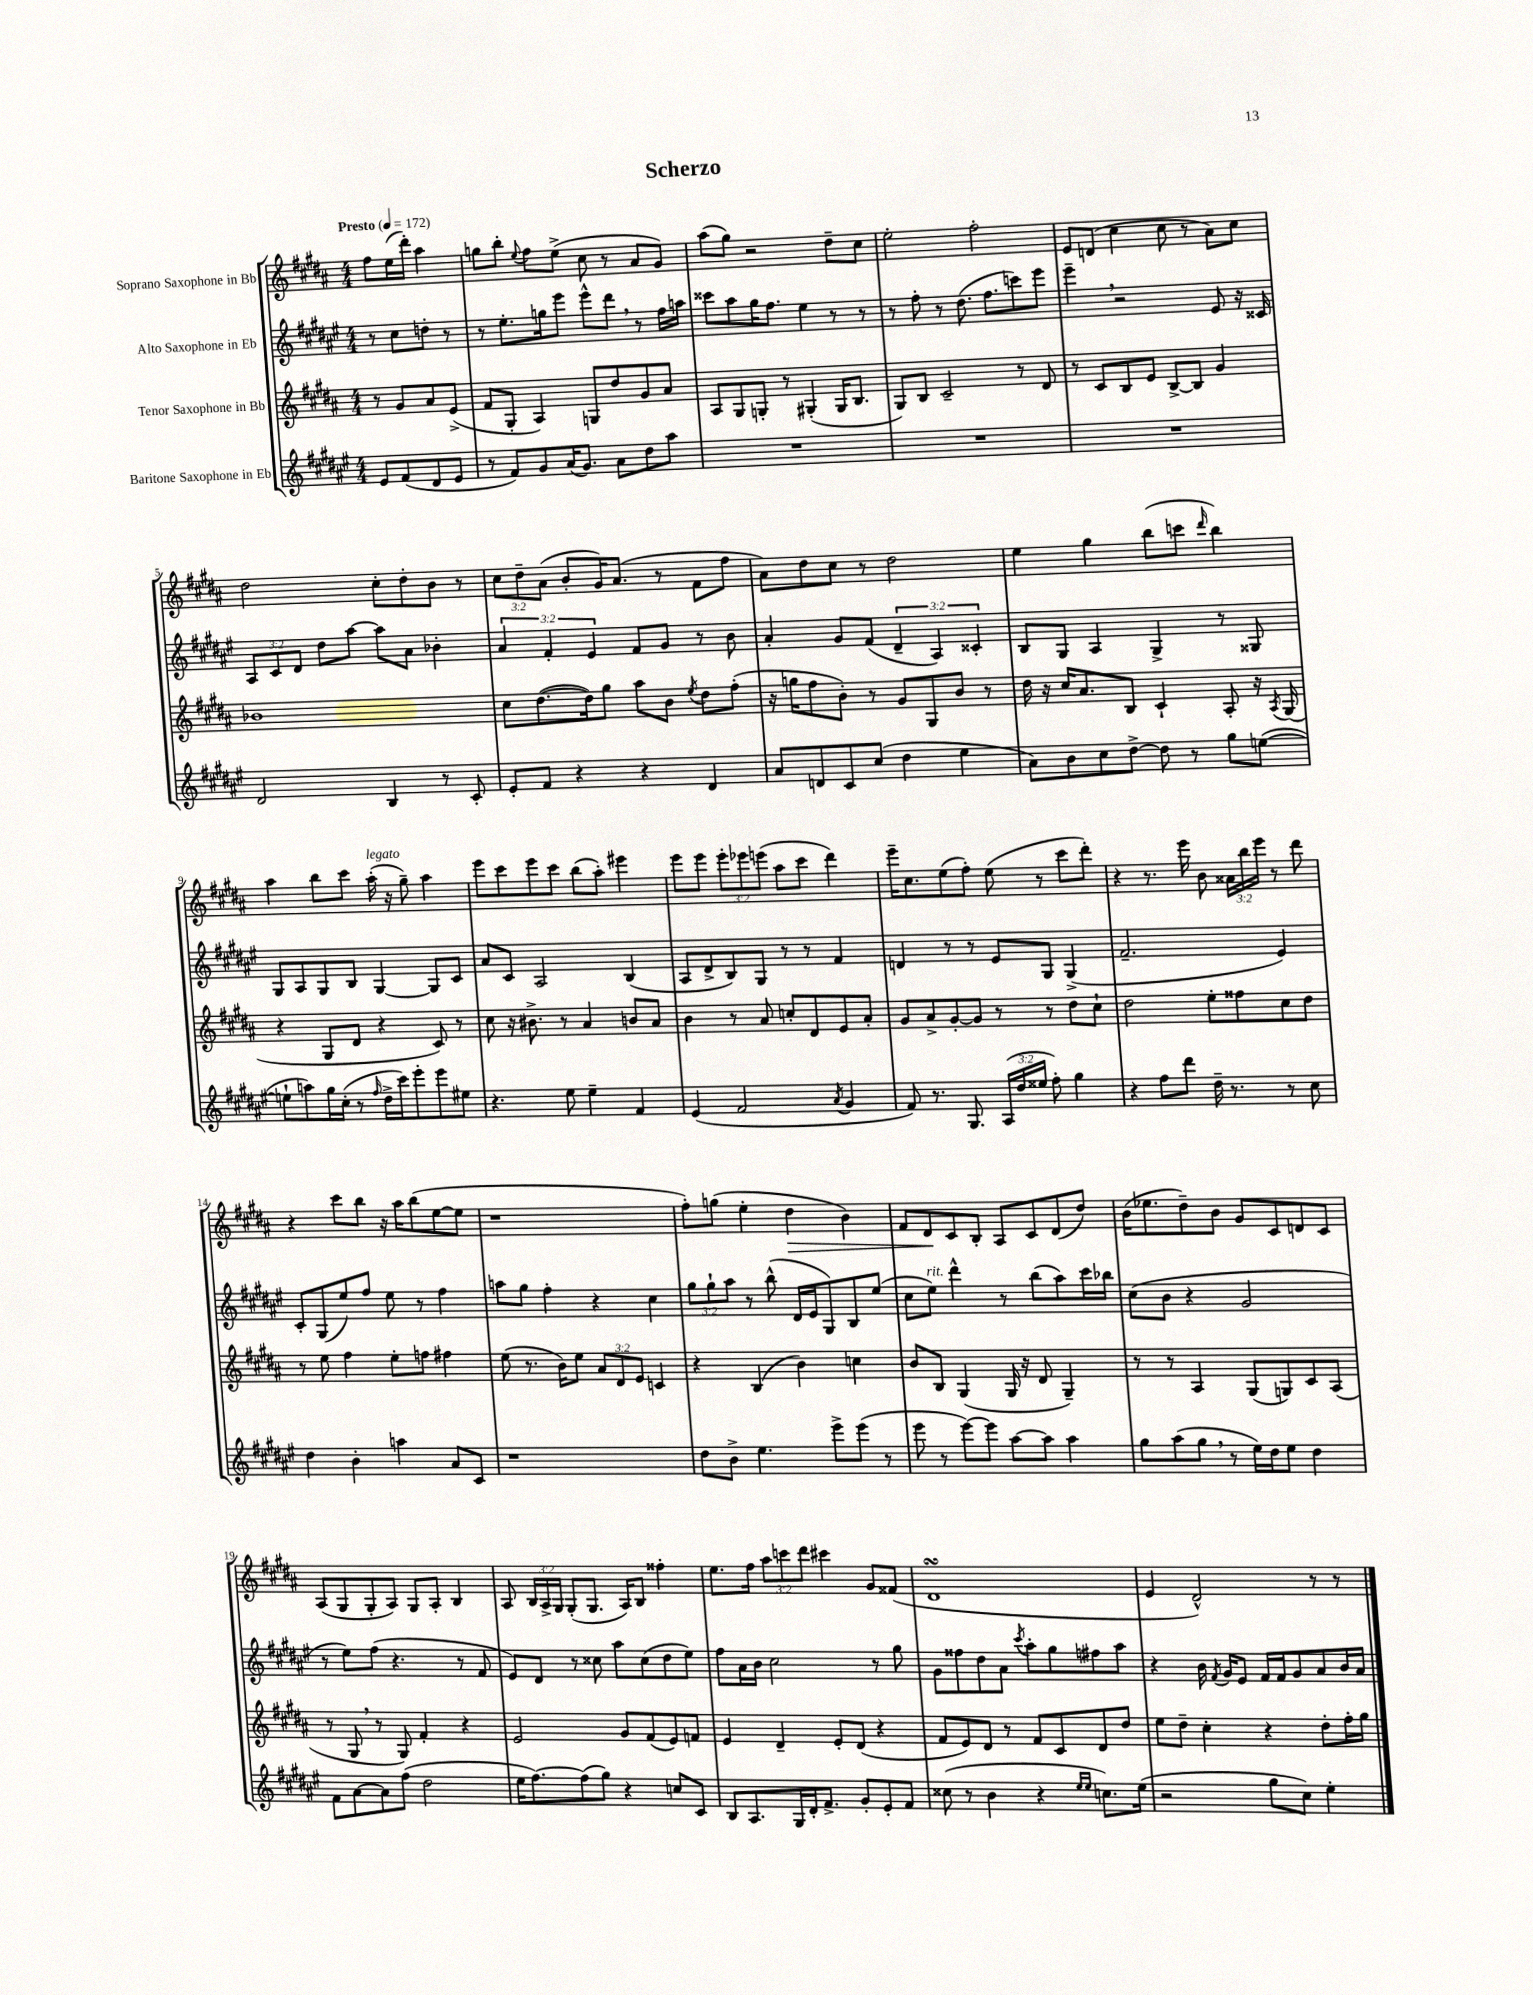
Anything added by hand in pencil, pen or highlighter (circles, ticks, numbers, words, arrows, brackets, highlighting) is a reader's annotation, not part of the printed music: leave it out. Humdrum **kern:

**kern	**kern	**kern	**kern
*staff4	*staff3	*staff2	*staff1
*clefG2	*clefG2	*clefG2	*clefG2
*k[f#c#g#d#a#e#]	*k[f#c#g#d#a#]	*k[f#c#g#d#a#e#]	*k[f#c#g#d#a#]
*M4/4	*M4/4	*M4/4	*M4/4
*MM172	*MM172	*MM172	*MM172
8e#	8r	8r	8ff#
(8f#	8g#	8cc#	(16ee
.	.	.	16ddd#')
8d#	8a#	8dd'	4aa#
8e#	(8e^	8r	.
=	=	=	=
8r	8f#	8r	8gg
8f#)	8G#'	8.ee#'	8bb'
.	.	.	8qqee
8g#	4A#)	.	8ff#
.	.	16gg	.
(16a#	.	8eee#	(8ee^
8.g#)	.	.	.
.	8G	8eee#^^	8cc#
8a#	8dd#	8ddd#	8r
8dd#	8g#	8r	8a#
8aa#	8a#	16ff#	8g#)
.	.	16aa	.
=	=	=	=
1r	8A#	8ccc##	(8aa#
.	8G#	8aa#	8gg#)
.	8G'	16gg#	2r
.	.	8.ff#	.
.	8r	.	.
.	(4G#'	4ee#	.
.	16G#	8r	8dd#~
.	8.B	.	.
.	.	8r	8cc#
=	=	=	=
1r	8G#)	8r	2ee'
.	8B	8ff#'	.
.	2c#~	8r	.
.	.	(8.dd#	.
.	.	.	2ff#'
.	.	8.ff#	.
.	8r	8ccc)	.
.	8d#	8eee#	.
=	=	=	=
1r	8r	4eee#~	8e
.	8c#	.	(8d
.	8B	2r	4cc#
.	8e	.	.
.	[8B^	.	8cc#
.	8B]	.	8r
.	4g#	8e#	8a#)
.	.	16r	8cc#
.	.	16c##	.
=	=	=	=
2d#	1b-	12A#	2dd#
.	.	12c#	.
.	.	12d#	.
.	.	8dd#	.
.	.	[8aa#	.
4B	.	8aa#]	8cc#'
.	.	8a#	8dd#'
8r	.	4b-'	8b
8c#'	.	.	8r
=	=	=	=
8e#'	8cc#	6a#	12cc#
.	.	.	12dd#~
8f#	([8.dd#	.	.
.	.	6f#'	(12a#
4r	.	.	8b'
.	16dd#])	.	.
.	.	6e#	.
.	8gg#	.	16g#)
.	.	.	(8.a#
4r	8aa#	8f#	.
.	8b	8g#	8r
.	8qee	.	.
4d#	8dd#	8r	8f#
.	(8ff#'	8b	8ff#
=	=	=	=
8a#	16r	4a#'	8a#)
.	16gg	.	.
8d	8ff#	.	8dd#
8c#	8b')	8g#	8cc#
(8cc#	8r	(8f#	8r
4dd#	8g#	6d#~	2dd#
.	8G#	.	.
.	.	6A#)	.
4ee#	8b	.	.
.	.	6c##'	.
.	8r	.	.
=	=	=	=
8a#)	16dd#	8B	4ee
.	16r	.	.
8b	16cc#	8G#	.
.	8.a#	.	.
8cc#	.	4A#	4gg#
[8dd#^	8B	.	.
8dd#]	4c#`	4G#^	(8bb
8r	.	.	8ccc
.	.	.	16qqddd#
8gg#	8A#'	8r	4bb)
([8ee	16r	8G##	.
.	8qA#	.	.
.	(16G#	.	.
=	=	=	=
8ee`]	4r	8G#	4aa#
8aa)	.	8A#	.
16gg#	8G#	8G#	8bb
(16cc#'	.	.	.
8r	8d#	8B	8ccc#
16qqff#	.	.	.
16dd#^	4r	[4G#	(16aa#'
16ccc#)	.	.	16r
8eee#'	.	.	8gg#~)
8eee#	8c#)	8G#]	4aa#
8ee#	8r	8c#	.
=	=	=	=
4.r	8cc#	8a#	8eee
.	16r	8c#	8ccc#
.	8.b#^	.	.
.	.	2A#	8eee
8ee#	8r	.	8ccc#
4ee#~	4a#	.	(8bb
.	.	.	8aa#')
4f#	8b	(4B	4eee#
.	8a#	.	.
=	=	=	=
(4e#	4b	8A#	8eee
.	.	8d#^	8eee
2f#	8r	8B)	12eee'
.	.	.	12eee-
.	8a#	8G#	.
.	.	.	(12eee
.	8cc'	8r	8aa#
.	8d#	8r	8ccc#
8qa#	.	.	.
4g#	8e	4f#	4ddd#)
.	8a#'	.	.
=	=	=	=
8f#)	8g#	4d	16eee~
.	.	.	8.cc#
8.r	8a#^	.	.
.	[8g#'	8r	(8ee
8.G#	.	.	.
.	8g#]	8r	8ff#')
(24A#	8r	8e#	(8ee
24dd#	.	.	.
24ee##	.	.	.
8ff#')	8r	8G#	8r
4gg#	8dd#	(4G#^	8ccc#
.	8cc#`	.	8ddd#')
=	=	=	=
4r	2dd#	2.f#~	4r
8ff#	.	.	8.r
8ddd#	.	.	.
.	.	.	16eee
16dd#~	8ee'	.	8b
8.r	.	.	.
.	8ff##	.	24a##
.	.	.	24bb
.	.	.	24eee
8r	8cc#	4e#)	8r
8cc#	8dd#	.	8ddd#
=	=	=	=
4dd#	8r	8c#'	4r
.	8ee	(8G#	.
4b'	4ff#	8ee#)	8ccc#
.	.	8ff#	8bb
4aa	8ee'	8ee#	16r
.	.	.	16aa#
.	8ff	8r	(8bb
8a#	4ff#	4ff#	[8ee
8c#	.	.	8ee]
=	=	=	=
1r	(8ee	8aa	1r
.	8.r	8gg#	.
.	.	4ff#'	.
.	16b)	.	.
.	8ee	.	.
.	12a#	4r	.
.	12d#	.	.
.	12e	.	.
.	4c	4cc#	.
=	=	=	=
8dd#	4r	12gg#	8ff#')
.	.	12gg#`	.
8b^	.	.	(8gg
.	.	12aa#	.
4.ee#	(4B	8r	4ee'
.	.	(8bb^^	.
.	4b)	16d#	4dd#
.	.	16e#	.
8eee#^	.	8G#)	.
(8eee#	4cc	8B	4b)
8r	.	(8ee#	.
=	=	=	=
8eee#	8b	8cc#	8f#
8r	8B	8ee#)	8d#
[8eee#)	(4G#	4ddd#^^	8c#
8eee#]	.	.	8B'
[8aa#	16G#	8r	8A#
.	16r	.	.
8aa#]	8d#	(8bb	8c#
4aa#	4G#~)	8aa#)	(8d#
.	.	16ccc#	8dd#)
.	.	16bb-	.
=	=	=	=
8gg#	8r	(8cc#	(16b
.	.	.	8.ee-
(8aa#	8r	8b	.
8gg#	4A#	4r	8dd#~)
8r	.	.	8b
16ee#)	(8G#	2g#	8g#
16dd#	.	.	.
8ee#	8G)	.	8c#
4dd#	8c#	.	8d
.	(8A#	.	8c#
=	=	=	=
8f#	8r	8r	(8A#
[8a#	8G#	8ee#)	8G#
8a#]	8r	(8ff#	8G#'
(8ff#	8G#)	4.r	8A#)
2dd#	4f#'	.	8G#
.	.	.	8A#'
.	4r	8r	4B
.	.	8f#	.
=	=	=	=
16ee#	2e	8e#)	8A#
[8.ff#)	.	.	.
.	.	8d#	24B
.	.	.	24A#^
.	.	.	24G#
(8ff#]	.	8r	(8G#'
8gg#)	.	8cc##	8.G#
4r	8g#	8aa#	.
.	.	.	16A#)
.	(8f#	(8cc##	8B
8cc	8e)	8dd#	4ff##'
8c#	8f	8ee#)	.
=	=	=	=
8B	4e	8ff#	8.ee
8.A#	.	16a#	.
.	.	16b	16ff#
.	4d#~	2cc#	12aa#
16G#	.	.	.
.	.	.	12ccc
16d#'	.	.	.
.	.	.	12ddd#
8.f#^	.	.	.
.	8e'	.	4ccc#
8g#'	(8d#	.	.
8e#'	4r	8r	8g#
8f#	.	8gg#	(8f##
=	=	=	=
(8cc##	8f#	8g#	1d#
8r	8e)	8ff##	.
4b	8d#	8dd#	.
.	8r	8a#	.
.	.	8qccc#	.
4r	8f#	8aa#'	.
.	8c#	8gg#	.
16qqee#	.	.	.
16qqee#	.	.	.
8.cc)	8d#	8ff#	.
.	8dd#	8aa#	.
(16ee#	.	.	.
=	=	=	=
2r	8ee	4r	4e
.	8dd#~	.	.
.	4cc#'	16b	2d#^^)
.	.	8qf#	.
.	.	16g#	.
.	.	8e#	.
8gg#	4r	16f#	.
.	.	16f#	.
8cc#)	.	8g#	.
4ee#'	8dd#'	8a#	8r
.	16ff#'	16b	8r
.	16gg#	16a#	.
==	==	==	==
*-	*-	*-	*-
